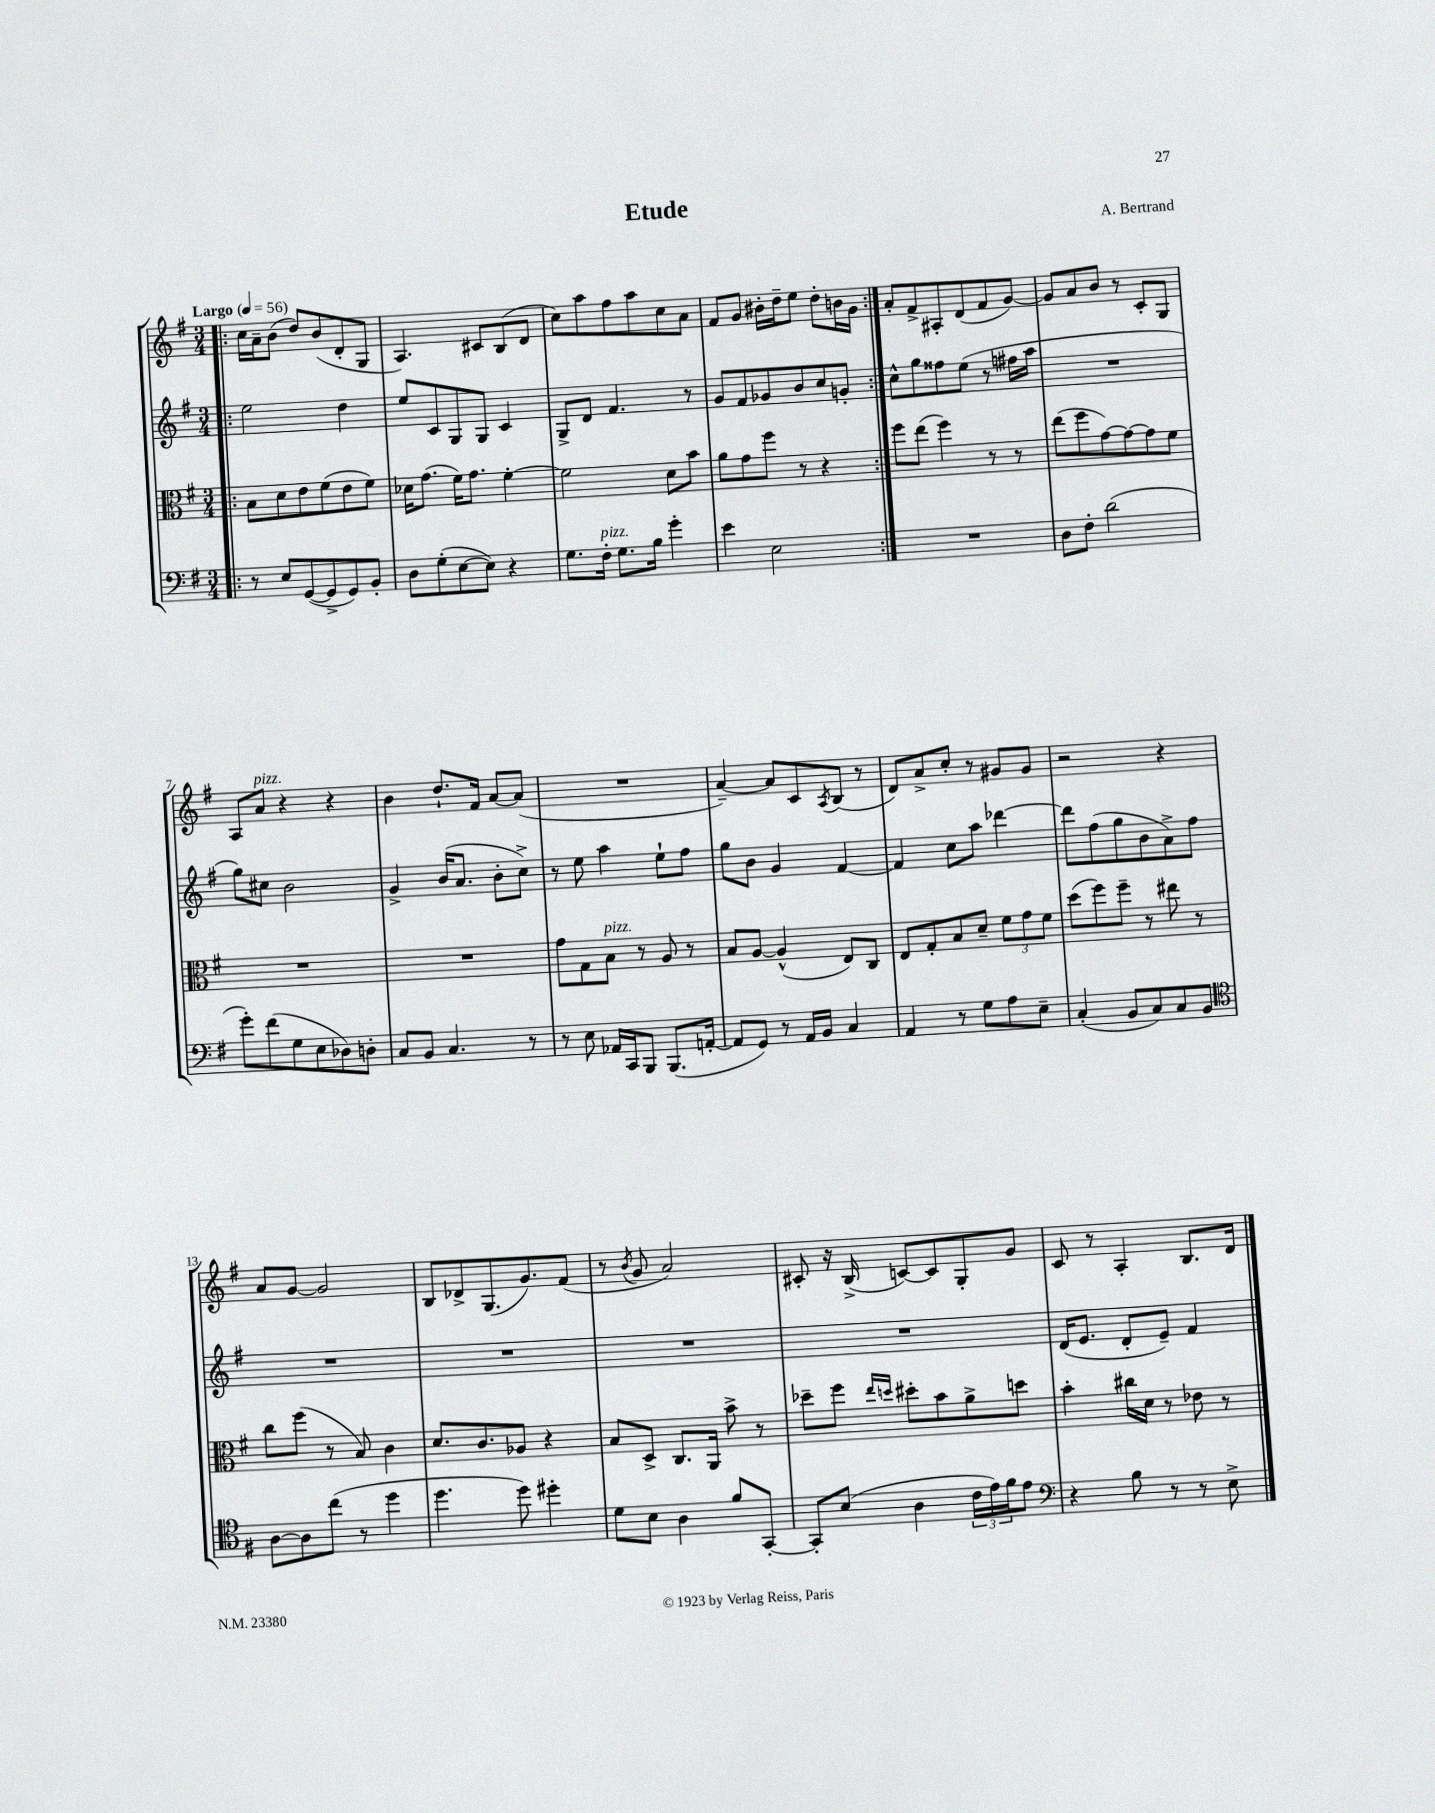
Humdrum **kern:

**kern	**kern	**kern	**kern
*staff4	*staff3	*staff2	*staff1
*clefF4	*clefC3	*clefG2	*clefG2
*k[f#]	*k[f#]	*k[f#]	*k[f#]
*M3/4	*M3/4	*M3/4	*M3/4
*MM56	*MM56	*MM56	*MM56
=!|:	=!|:	=!|:	=!|:
8r	8B	2ee	16cc
.	.	.	16a~
8E	8d	.	(8b
([8GG	8e	.	8dd)
8GG^]	(8f#	.	(8b
8GG)	8e	4dd	8d'
8BB'	8f#)	.	8G
=	=	=	=
8D	16d-	8ee	4.A)
.	(8.g	.	.
(8G'	.	8c	.
[8E	16f#)	8G	.
.	8.g	.	.
8E])	.	8G	8c#
4r	[4f#'	4c	(8B
.	.	.	8d
=	=	=	=
8.G	2f#]	8G^	8cc)
.	.	8d	8aa
16F#'	.	.	.
8.G	.	4.f#	8ff#
.	.	.	8aa
16B	.	.	.
4g'	8d	.	8cc
.	8b	8r	8a
=	=	=	=
4e	8a	8g	8f#
.	8g	8f#	8g
2E	8ff#	8g-	16b#'
.	.	.	16dd~
.	8r	8b	8ee
.	4r	8cc	8dd'
.	.	8g'	16b
.	.	.	16g
=:|!	=:|!	=:|!	=:|!
2.r	8ff#	8cc^^	8a'
.	(8ee	8gg	8f#^
.	4ff#)	8ff##	8A#'
.	.	(8ee	(8d
.	8r	8r	8f#
.	8r	16ff#	[8g)
.	.	16aa	.
=	=	=	=
8D	(8ee	2.r	8g]
8F#'	8ff#	.	8a
(2d	[8g)	.	8b
.	8g_	.	8r
.	8g]	.	8c'
.	8f#	.	8G
=	=	=	=
8g')	2.r	8gg)	8A
(8f#	.	8cc#	8a
8G	.	2b	4r
8E	.	.	.
8D-)	.	.	4r
8D'	.	.	.
=	=	=	=
8C	2.r	4g^	4b
8BB	.	.	.
4.C	.	(16b	8.dd`
.	.	8.a	.
.	.	.	16f#
.	.	8b'	[8a
8r	.	8cc^)	(8a]
=	=	=	=
8r	8g	8r	2.r
8E	8G	8ee	.
16AA-	8B	4aa	.
16CC	.	.	.
8BBB	8r	.	.
(8.BBB	8A	8ee`	.
.	8r	8ff#	.
[16AA'	.	.	.
=	=	=	=
8AA]	8B	8gg	[4a~)
8GG)	[8A	8b	.
8r	(4A^^]	4g	8a]
16AA	.	.	8c
16BB	.	.	.
.	.	.	8qA
4C	8E)	[4f#	(8B
.	8C	.	8r
=	=	=	=
4AA	8E	4f#]	8d)
.	8G'	.	8a^
8r	8B	8cc	8cc'
8G	8d~	8aa	8r
8A	12f#	[4ddd-	8g#
.	12g	.	.
8E~	.	.	8g#
.	12f#	.	.
=	=	=	=
(4C'	(8dd	8ddd-]	2r
.	8ff#)	(8ff#	.
8BB	8ff#~	8gg	.
8C)	8r	8b	.
8C	8ee#	8a^)	4r
8BB	8r	8ff#	.
=	=	=	=
*clefC4	*	*	*
[8A	8cc	2.r	8a
8A]	(8ff#	.	[8g
(8cc	8r	.	2g]
8r	8B)	.	.
4dd	4c	.	.
=	=	=	=
4.dd	8.d	2.r	8B
.	.	.	8d-^
.	8.c	.	.
.	.	.	(8.G
8dd)	8A-	.	.
.	.	.	8.g)
4dd#'	4r	.	.
.	.	.	(8f#
=	=	=	=
8d	8B	2.r	8r
.	.	.	8qb
8B	8D^	.	8g
4A	8.C	.	2a)
.	16AA	.	.
8f#	8b^	.	.
[8GG'	8r	.	.
=	=	=	=
8GG']	8dd-~	2.r	8c#'
(8B	8ff#	.	16r
.	.	.	(16B^
.	16qqee	.	.
.	16qqdd	.	.
4A	8dd#'	.	[8c)
.	8b	.	8c]
24c	8a^	.	8G'
24e)	.	.	.
24f#	.	.	.
8e	8dd	.	8g
=	=	=	=
*clefF4	*	*	*
4r	4b'	(16d	8c
.	.	8.e	.
.	.	.	8r
8B	16cc#	8d'	4A'
.	16d	.	.
8r	8r	8e~)	.
8r	8e-	4f#	8.B
8E^	8r	.	.
.	.	.	16d
==	==	==	==
*-	*-	*-	*-
